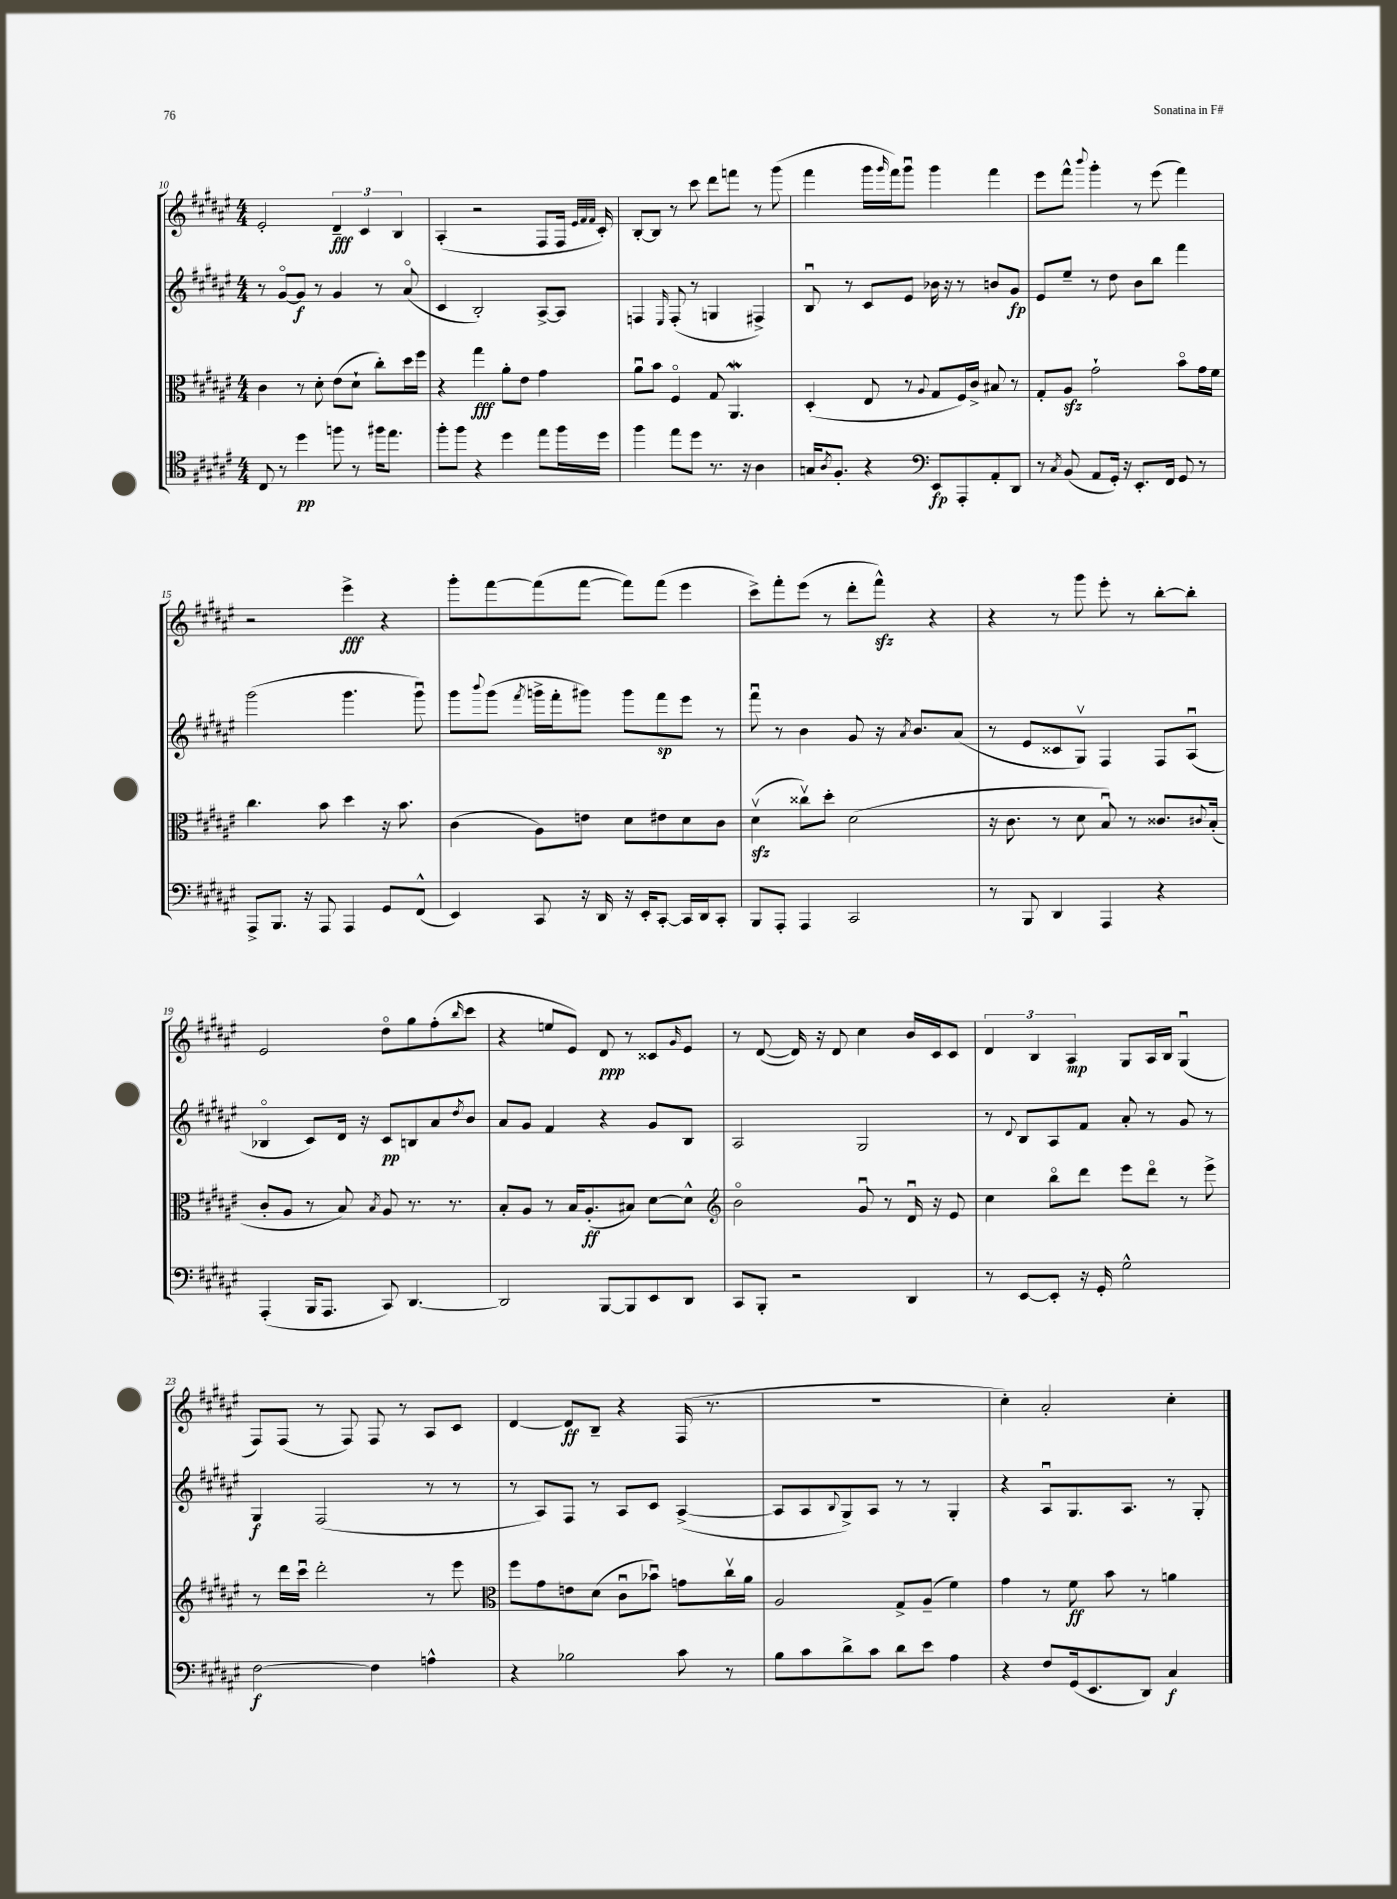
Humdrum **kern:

**kern	**kern	**kern	**kern
*staff4	*staff3	*staff2	*staff1
*clefC4	*clefC3	*clefG2	*clefG2
*k[f#c#g#d#a#e#]	*k[f#c#g#d#a#e#]	*k[f#c#g#d#a#e#]	*k[f#c#g#d#a#e#]
*M4/4	*M4/4	*M4/4	*M4/4
8C#	4c#	8r	2e#'
8r	.	[8g#o	.
4dd#	8r	8g#]	.
.	8d#'	8r	.
8ff	(8e#	4g#	6d#~
8r	8d#`	.	.
.	.	.	6c#
16ff#	8cc#')	8r	.
8.ee#	.	.	.
.	.	.	6B
.	16dd#	(8a#o	.
.	16ff#	.	.
=	=	=	=
8ff#'	4r	4c#	(4A#'
8ff#	.	.	.
4r	4gg#	2B')	2r
4dd#	8a#'	.	.
.	8e#	.	.
8ee#	4g#	[8A#^	8F#
16ff#	.	8A#]	16F#
.	.	.	32qqe#
.	.	.	32qqf#
.	.	.	32qqf#
16dd#	.	.	16c#')
=	=	=	=
4ff#	8a#u	4F	[8B'
.	8b	.	8B]
.	.	16qqE#	.
8ee#	4F#o	(8F'	8r
8dd#	.	8r	8ccc#
8.r	8G#	4G	8ddd#
.	4.AA#	.	8fff
16r	.	.	.
4A#	.	4F#^)	8r
.	.	.	(8ggg#
=	=	=	=
16G	(4D#'	8Bu	4fff#
8qA#	.	.	.
8.F#'	.	.	.
.	.	8r	.
4r	8E#	8c#	16ggg#
.	.	.	16qqggg#
.	.	.	16fff#)
.	8r	8e#	8ggg#u
*clefF4	*	*	*
.	8qqA#	.	.
8EE#	8G#	16b-	4ggg#
.	.	16r	.
8AAA#'	16F#)	8r	.
.	16c#^	.	.
8AA#'	8B#	8b	4fff#
8DD#	8r	8g#	.
=	=	=	=
8r	8G#'	8e#	8eee#
8qC#	.	.	.
(8BB	8A#	8ee#~	8fff#^^
.	.	.	8qqbbb
8AA#	2g#`	8r	4ggg#'
16GG#')	.	8dd#	.
16r	.	.	.
8.EE#'	.	8b	8r
.	.	8bb	(8eee#
16FF#	.	.	.
8GG#	8bo	4fff#	4fff#)
8r	16g#	.	.
.	16f#	.	.
=	=	=	=
8AAA#^	4.cc#	(2ggg#	2r
8.BBB	.	.	.
16r	.	.	.
8AAA#	8b	.	.
4AAA#	4dd#	4.ggg#	4eee#^
8GG#	16r	.	4r
.	8.b	.	.
(8FF#^^	.	8ggg#u)	.
=	=	=	=
4EE#)	(4c#	8ggg#	8ggg#'
.	.	8qqbbb	.
.	.	(8ggg#	[8fff#
.	.	8qfff#	.
8CC#	8A#)	16ggg^	(8fff#]
.	.	16fff#'	.
16r	8e	8ggg#)	[8fff#
16DD#	.	.	.
16r	8d#	8ggg#	8fff#])
16EE#'	.	.	.
[8CC#'	8e#	8fff#	(8fff#
16CC#]	8d#	8eee#	4eee#
16DD#	.	.	.
8CC#'	8c#	8r	.
=	=	=	=
8BBB	(4d#v	8fff#u	8ccc#^)
8AAA#'	.	8r	8fff#'
4AAA#	8cc##v)	4b	(8eee#
.	8dd#'	.	8r
2CC#	(2d#	8g#	8ddd#'
.	.	16r	8fff#^^)
.	.	8qa#	.
.	.	8.b	.
.	.	.	4r
.	.	(8a#	.
=	=	=	=
8r	16r	8r	4r
.	8.c#	.	.
8BBB	.	8e#	.
4DD#	8r	8c##	8r
.	8d#	8G#v)	8ggg#
4AAA#	8Bu)	4F#	8eee#'
.	8r	.	8r
4r	8.c##	8F#	[8bb'
.	.	(8A#u	8bb']
.	8qqc#	.	.
.	(16B'	.	.
=	=	=	=
(4AAA#'	8c#'	4B-o	2e#
.	8A#	.	.
16BBB	8r	8c#)	.
8.AAA#	.	.	.
.	8B)	16d#	.
.	.	16r	.
.	8qB	.	.
8CC#)	8A#	8c#	8dd#o
[4.DD#	8.r	8B	8gg#
.	.	8a#	(8ff#'
.	8.r	.	.
.	.	8qdd#	16qqbb
.	.	8b	8ccc#
=	=	=	=
2DD#]	8B'	8a#	4r
.	8A#	8g#	.
.	8r	4f#	8ee
.	16B	.	8e#)
.	(8.A#'	.	.
[8BBB	.	4r	8d#
8BBB]	8B#)	.	8r
8EE#	[8d#	8g#	8c##
.	.	.	16qqg#
8DD#	8d#^^]	8B	8e#
=	=	=	=
*	*clefG2	*	*
8CC#	2bo	2A#	8r
8BBB'	.	.	([8d#
2r	.	.	16d#])
.	.	.	16r
.	.	.	8d#
.	8g#u	2G#	4cc#
.	8r	.	.
4DD#	16d#u	.	16b
.	16r	.	16c#
.	8e#	.	8c#
=	=	=	=
8r	4cc#	8r	6d#
.	.	8qqd#	.
[8EE#	.	8B	.
.	.	.	6B
8EE#']	8bbo	8A#	.
.	.	.	6A#
16r	8ddd#	8f#	.
16GG#'	.	.	.
2G#^^	8eee#	8a#'	8G#
.	8ddd#o	8r	16A#
.	.	.	16B
.	8r	8g#	(4G#u
.	8eee#^	8r	.
=	=	=	=
[2F#	8r	4G#	8F#)
.	16ddd#	.	(8F#
.	16ccc#u	.	.
.	2ddd#'	(2F#	8r
.	.	.	8F#)
4F#]	.	.	8F#
.	.	.	8r
4A^^	8r	8r	8A#
.	8eee#	8r	8c#
=	=	=	=
*	*clefC3	*	*
4r	8ff#	8r	[4d#
.	8g#	8A#)	.
2B-	8e	8F#	8d#]
.	(8d#	8r	8B~
.	8c#u	8A#	4r
.	8b-u)	8c#	.
8c#	8g	([4A#^	(16F#
.	.	.	8.r
8r	16cc#v	.	.
.	16a#	.	.
=	=	=	=
8B	2A#	8A#]	1r
8c#	.	8A#	.
.	.	8qqB	.
8d#^	.	8G#^)	.
8c#	.	8A#	.
8d#	8G#^	8r	.
8e#	(8A#~	8r	.
4A#	4f#)	4G#'	.
=	=	=	=
4r	4g#	4r	4cc#')
8F#	8r	8A#u	2a#'
(16GG#	8f#	8.G#	.
8.EE#	.	.	.
.	8b	.	.
.	.	8.A#	.
8DD#)	8r	.	.
4C#	4a	8r	4cc#'
.	.	8G#'	.
==	==	==	==
*-	*-	*-	*-
